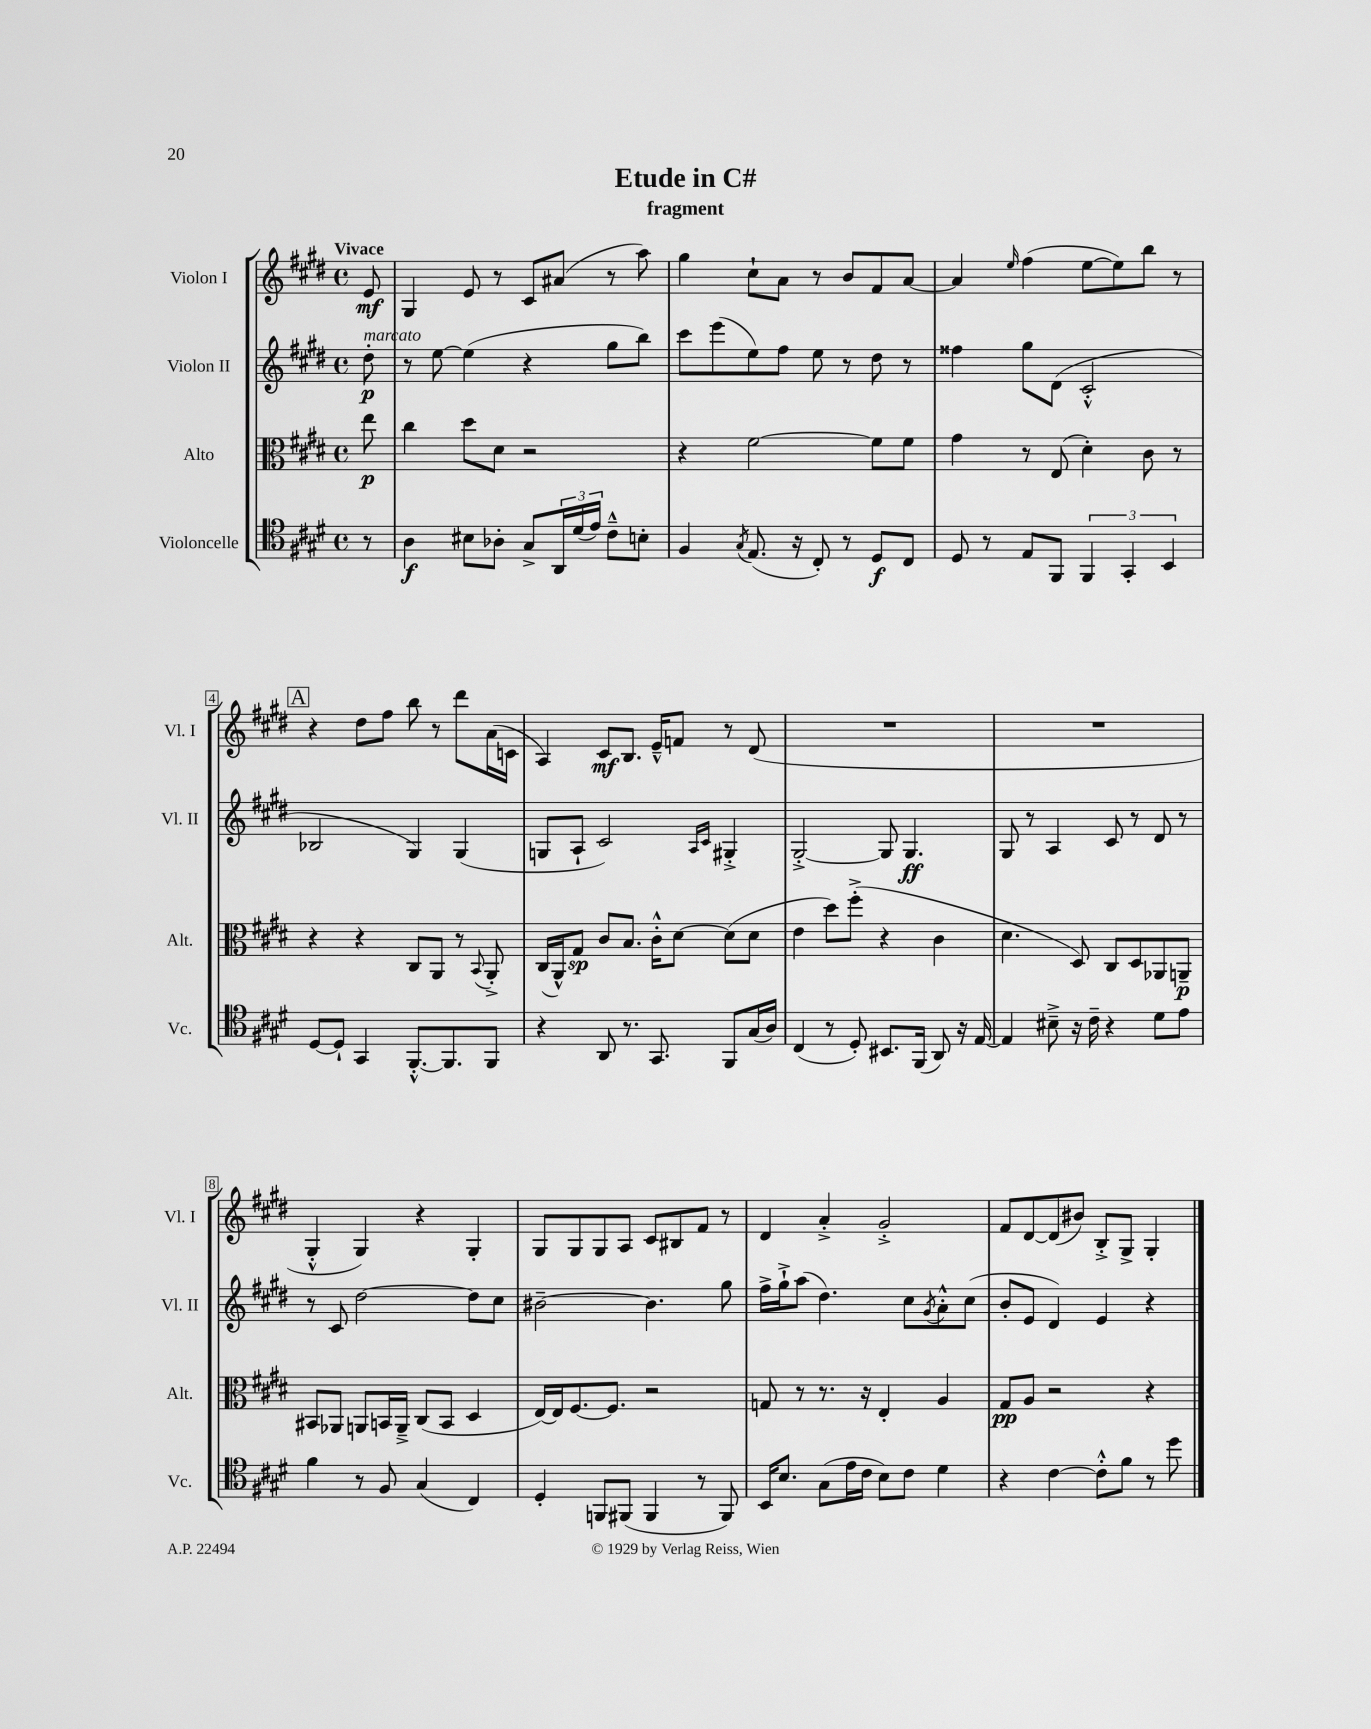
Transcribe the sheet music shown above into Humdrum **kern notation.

**kern	**dynam	**kern	**dynam	**kern	**dynam	**kern	**dynam
*part4	*part4	*part3	*part3	*part2	*part2	*part1	*part1
*staff4	*staff4	*staff3	*staff3	*staff2	*staff2	*staff1	*staff1
*I"Violoncelle	*	*I"Alto	*	*I"Violon II	*	*I"Violon I	*
*I'Vc.	*	*I'Alt.	*	*I'Vl. II	*	*I'Vl. I	*
*clefC4	*	*clefC3	*	*clefG2	*	*clefG2	*
*k[f#c#g#d#]	*	*k[f#c#g#d#]	*	*k[f#c#g#d#]	*	*k[f#c#g#d#]	*
*M4/4	*	*M4/4	*	*M4/4	*	*M4/4	*
*met(c)	*	*met(c)	*	*met(c)	*	*met(c)	*
=	=	=	=	=	=	=	=
!	!	!	!	!	!	!LO:TX:a:B:t=Vivace	!
!	!	!	!	!LO:TX:a:i:t=marcato	!	!	!
8r	.	8ee\	p	8dd#'\	p	8e/	mf
=1	=1	=1	=1	=1	=1	=1	=1
4A\	f	4cc#\	.	8r	.	4G#/	.
.	.	.	.	[8ee\	.	.	.
8B#X\L	.	8dd#\L	.	(4ee\]	.	8e/	.
8A-X'\J	.	8d#\J	.	.	.	8r	.
8G#^/L	.	2r	.	4r	.	8c#/L	.
24AA/L	.	.	.	.	.	(8a#X/J	.
(24d#/	.	.	.	.	.	.	.
24e/JJ)	.	.	.	.	.	.	.
8c#~^^\L	.	.	.	8gg#\L	.	8r	.
8Bn'\J	.	.	.	8bb\J)	.	8aa\)	.
=2	=2	=2	=2	=2	=2	=2	=2
4F#/	.	4r	.	8ccc#\L	.	4gg#\	.
.	.	.	.	(8eee\	.	.	.
8qG#/	.	.	.	.	.	.	.
(8.E/	.	[2f#\	.	8ee\)	.	8cc#`\L	.
.	.	.	.	8ff#\J	.	8a\J	.
16r	.	.	.	.	.	.	.
8C#'/)	.	.	.	8ee\	.	8r	.
8r	.	.	.	8r	.	8b/L	.
8D#/L	f	8f#\L]	.	8dd#\	.	8f#/	.
8C#/J	.	8f#\J	.	8r	.	[8a/J	.
=3	=3	=3	=3	=3	=3	=3	=3
8D#/	.	4g#\	.	4ff##X\	.	4a/]	.
8r	.	.	.	.	.	.	.
.	.	.	.	.	.	16qqee/	.
8E/L	.	8r	.	8gg#\L	.	(4ff#\	.
8FF#/J	.	(8E/	.	(8d#\J	.	.	.
6FF#/	.	4d#'\)	.	2c#'^^/	.	[8ee\L	.
.	.	.	.	.	.	8ee\])	.
6GG#'/	.	.	.	.	.	.	.
.	.	8c#\	.	.	.	8bb\J	.
6BB/	.	.	.	.	.	.	.
.	.	8r	.	.	.	8r	.
!!LO:LB:g=z
!!LO:REH:place=s1:t=A
=4	=4	=4	=4	=4	=4	=4	=4
[8D#/L	.	4r	.	2B-X/	.	4r	.
8D#`/J]	.	.	.	.	.	.	.
4GG#/	.	4r	.	.	.	8dd#\L	.
.	.	.	.	.	.	8ff#\J	.
[8.FF#'^^/L	.	8C#/L	.	4G#/)	.	8bb\	.
.	.	8AA/J	.	.	.	8r	.
8.FF#/]	.	.	.	.	.	.	.
.	.	8r	.	(4G#/	.	8ddd#\L	.
.	.	8qqBB/	.	.	.	.	.
8FF#/J	.	8AA'^/	.	.	.	(16a\L	.
.	.	.	.	.	.	16cn\JJ	.
=5	=5	=5	=5	=5	=5	=5	=5
4r	.	(16C#/LL	.	8Gn/L	.	4A/)	.
.	.	16AA^^/J)	.	.	.	.	.
.	.	8G#/J	sp	8A`/J	.	.	.
8AA/	.	8c#/L	.	2c#/)	.	8c#/L	mf
8.r	.	8.B/J	.	.	.	8.B/J	.
8.GG#/	.	16c#'^^\KL	.	.	.	16e~^^/KL	.
.	.	[8d#\J	.	.	.	8fn/J	.
.	.	.	.	16qqA/LL	.	.	.
.	.	.	.	16qqc#/JJ	.	.	.
8FF#/L	.	(8d#\L]	.	4G#X'^/	.	8r	.
(16G#/L	.	8d#\J	.	.	.	(8d#/	.
16A/JJ)	.	.	.	.	.	.	.
=6	=6	=6	=6	=6	=6	=6	=6
(4C#/	.	4e\	.	[2G#'^/	.	1r	.
8r	.	8dd#\L)	.	.	.	.	.
8D#'/)	.	(8ff#'^\J	.	.	.	.	.
8.BB#X/L	.	4r	.	8G#/]	.	.	.
.	.	.	.	4.G#/	ff	.	.
(16FF#/Jk	.	.	.	.	.	.	.
8AA/)	.	4c#\	.	.	.	.	.
16r	.	.	.	.	.	.	.
[16E/	.	.	.	.	.	.	.
=7	=7	=7	=7	=7	=7	=7	=7
4E/]	.	4.d#\	.	8G#/	.	1r	.
.	.	.	.	8r	.	.	.
8B#X~^\	.	.	.	4A/	.	.	.
16r	.	8D#/)	.	.	.	.	.
16c#~\	.	.	.	.	.	.	.
4r	.	8C#/L	.	8c#/	.	.	.
.	.	8D#/	.	8r	.	.	.
8d#\L	.	8AA-X/	.	8d#/	.	.	.
8e\J	.	8AAn~/J	p	8r	.	.	.
!!LO:LB:g=z
=8	=8	=8	=8	=8	=8	=8	=8
4f#\	.	8BB#X/L	.	8r	.	4G#'^^/	.
.	.	8AA-X/J	.	8c#/	.	.	.
8r	.	8AAn/L	.	[2dd#\	.	4G#/)	.
8F#/	.	16BBn/L	.	.	.	.	.
.	.	16AA~^/JJ	.	.	.	.	.
(4G#/	.	(8C#/L	.	.	.	4r	.
.	.	8BB/J	.	.	.	.	.
4C#/)	.	4D#/	.	8dd#\L]	.	4G#'/	.
.	.	.	.	8cc#\J	.	.	.
=9	=9	=9	=9	=9	=9	=9	=9
4D#'/	.	[16E/LL)	.	[2b#X~\	.	8G#/L	.
.	.	16E/J]	.	.	.	.	.
.	.	[8.F#/	.	.	.	8G#/	.
8FFn/L	.	.	.	.	.	8G#/	.
.	.	8.F#/J]	.	.	.	.	.
(8FF#X/J	.	.	.	.	.	8A/J	.
4FF#/	.	2r	.	4.b#\]	.	8c#/L	.
.	.	.	.	.	.	8B#X/	.
8r	.	.	.	.	.	8f#/J	.
8FF#/)	.	.	.	8gg#\	.	8r	.
=10	=10	=10	=10	=10	=10	=10	=10
16BB/KL	.	8Gn/	.	16ff#^\LL	.	4d#/	.
8.B/J	.	.	.	16gg#`^\J	.	.	.
.	.	8r	.	(8aa\J	.	.	.
(8G#\L	.	8.r	.	4.dd#\)	.	4a'^/	.
16e\L	.	.	.	.	.	.	.
16c#\JJ	.	16r	.	.	.	.	.
8B\L)	.	4E'/	.	.	.	2g#'^/	.
8c#\J	.	.	.	8cc#\L	.	.	.
.	.	.	.	8qg#/	.	.	.
4d#\	.	4A/	.	8a'^^\	.	.	.
.	.	.	.	(8cc#\J	.	.	.
=11	=11	=11	=11	=11	=11	=11	=11
4r	.	8G#/L	pp	8b'/L	.	8f#/L	.
.	.	8A/J	.	8e/J	.	[8d#/	.
[4c#\	.	2r	.	4d#/)	.	(8d#/]	.
.	.	.	.	.	.	8b#X/J)	.
8c#'^^\L]	.	.	.	4e/	.	8B'^/L	.
8f#\J	.	.	.	.	.	8G#^/J	.
8r	.	4r	.	4r	.	4G#'/	.
8dd#\	.	.	.	.	.	.	.
==	==	==	==	==	==	==	==
*-	*-	*-	*-	*-	*-	*-	*-
